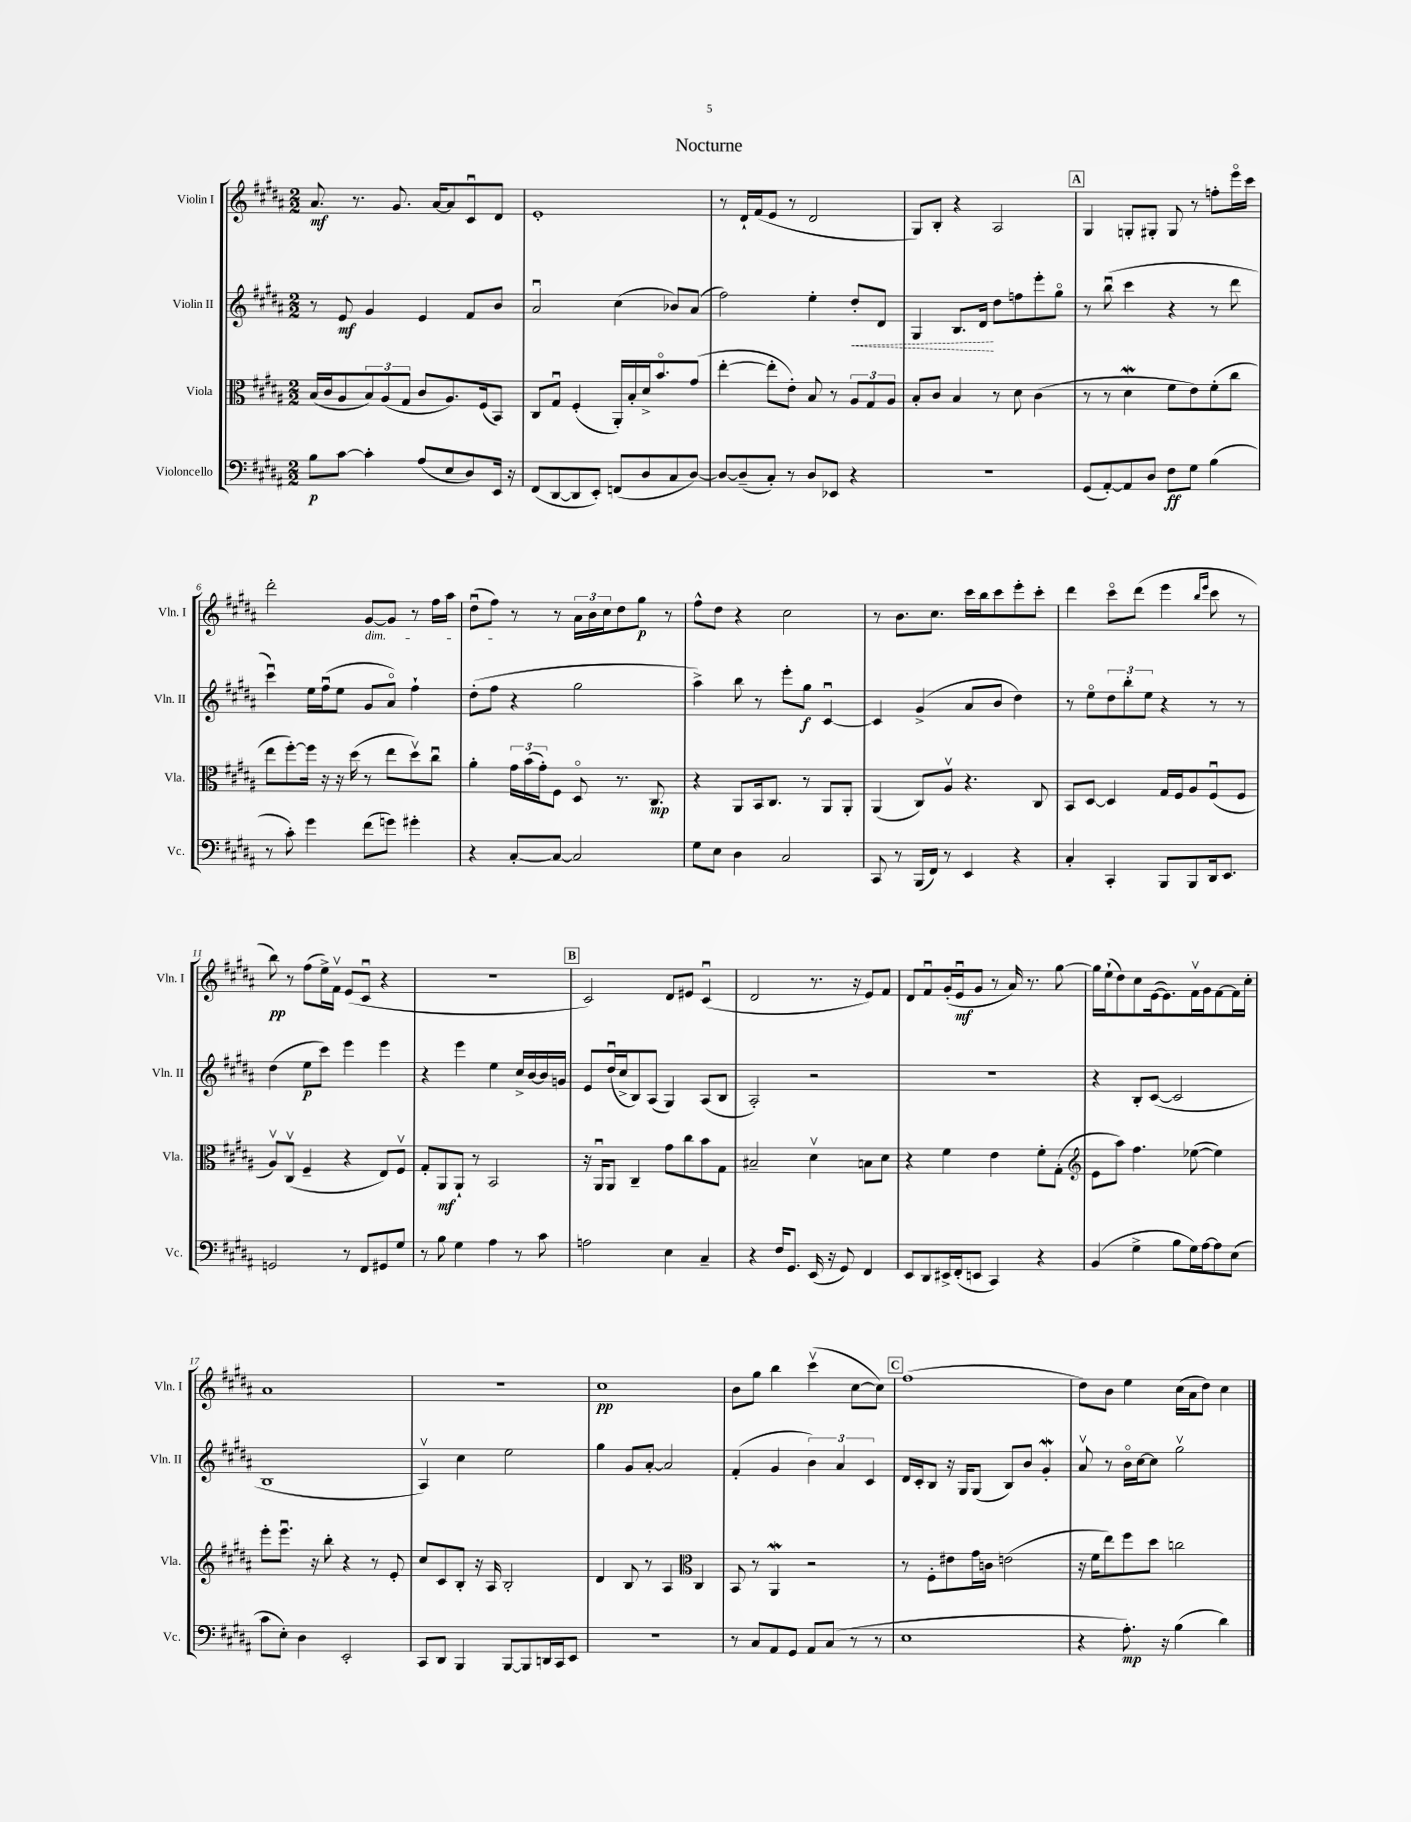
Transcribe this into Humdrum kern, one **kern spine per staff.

**kern	**kern	**kern	**kern
*staff4	*staff3	*staff2	*staff1
*clefF4	*clefC3	*clefG2	*clefG2
*k[f#c#g#d#a#]	*k[f#c#g#d#a#]	*k[f#c#g#d#a#]	*k[f#c#g#d#a#]
*M2/2	*M2/2	*M2/2	*M2/2
8B	(16B	8r	8.a#
.	16c#	.	.
[8c#	8A#	8e	.
.	.	.	8.r
4c#']	12B)	4g#	.
.	(12A#	.	.
.	.	.	8.g#
.	12G#	.	.
(8A#	8c#	4e	.
.	.	.	[16a#
8E	8.A#)	.	8a#]
8D#)	.	8f#	8c#u
.	(16F#	.	.
16EE	8BB)	8b	8d#
16r	.	.	.
=	=	=	=
(8FF#	8C#	2a#u	1e'
[8DD#	8G#u	.	.
8DD#]	(4F#'	.	.
8EE')	.	.	.
(8FF	16AA#')	(4cc#	.
.	16B'	.	.
8D#	16d#^	.	.
.	8.bo	.	.
8C#	.	8b-)	.
[8D#)	(8g#	(8a#	.
=	=	=	=
8D#_	[4ee'	2ff#)	8r
(8D#~]	.	.	16d#`
.	.	.	(16f#
8C#')	8ee']	.	8e
8r	8e')	.	8r
8D#	8B	4ee'	2d#
8EE-	8r	.	.
4r	12A#	8dd#'	.
.	12G#	.	.
.	.	8d#	.
.	12A#	.	.
=	=	=	=
1r	8B'	4G#	8G#)
.	8c#	.	8B'
.	4B	8.B	4r
.	.	16d#	.
.	8r	8dd#	2A#
.	8d#	8ff	.
.	(4c#	8eee'	.
.	.	8gg#o	.
=	=	=	=
(8GG#	8r	8r	4G#
[8AA#')	8r	(8bbu	.
8AA#]	4d#	4ccc#	8G'
8D#	.	.	8G#'
8F#	8f#	4r	8G#
8G#	8e)	.	8r
(4B	(8f#'	8r	8ff'
.	8cc#	8ddd#	16eeeo
.	.	.	16ccc#
=	=	=	=
8r	8ee	4ccc#u)	2ddd#'
8c#')	[8ff#')	.	.
4g#	16ff#]	16ee	.
.	16r	(16ff#u	.
.	16r	8ee	.
.	(16dd#	.	.
(8f#	8r	8g#	[8g#
8g)	8ee	8a#o)	8g#]
4g#'	8dd#v)	4ff#`	8r
.	8cc#u	.	16ff#
.	.	.	16aa#
=	=	=	=
4r	4a#'	(8dd#'	(8dd#u
.	.	8ff#	8ff#)
[8C#'	24g#	4r	8r
.	(24b	.	.
.	24g#')	.	.
8C#_	8F#	.	8r
2C#]	8D#o	2gg#	24a#
.	.	.	24b
.	.	.	24cc#
.	8.r	.	8dd#
.	.	.	8gg#
.	8.C#	.	.
.	.	.	8r
=	=	=	=
8G#	4r	4aa#^)	8ff#^^
8E	.	.	8dd#
4D#	8AA#	8bb	4r
.	16BB	8r	.
.	8.C#	.	.
2C#	.	8eee'	2cc#
.	8r	8gg#	.
.	8AA#	[4c#u	.
.	8AA#'	.	.
=	=	=	=
8CC#	(4AA#	4c#]	8r
8r	.	.	8.b
(16BBB	8C#)	(4g#^	.
16FF#)	.	.	8.cc#
8r	8A#v	.	.
4EE	4.r	8a#	16ccc#
.	.	.	16bb
.	.	8b	8ccc#
4r	.	4dd#)	8eee'
.	8C#	.	8ccc#'
=	=	=	=
4C#'	8BB	8r	4ddd#
.	[8D#	8eeo	.
4CC#'	4D#]	12dd#	8ccc#o
.	.	12bb'	.
.	.	.	(8ddd#
.	.	12ee	.
8BBB	16G#	4r	4eee
.	16F#	.	.
8BBB	8A#	.	.
.	.	.	16qqbb
.	.	.	16qqeee
16DD#	(8F#u	8r	8ccc#
8.EE	.	.	.
.	8F#	8r	8r
=	=	=	=
2GG	8A#v)	(4dd#	8bb)
.	(8C#v	.	8r
.	4F#~	8ee	(8ff#
.	.	8ccc#)	16ee^)
.	.	.	16f#v
8r	4r	4eee	(8e
8FF#	.	.	8c#u
8GG#	8E)	4eee	4r
8G#	8F#v	.	.
=	=	=	=
8r	8G#'	4r	1r
8B	8AA#	.	.
4G#	8AA#`	4eee	.
.	8r	.	.
4A#	2BB	4ee	.
8r	.	16cc#^	.
.	.	[16b	.
8c#	.	16b]	.
.	.	16g	.
=	=	=	=
2A	16r	8e	2c#)
.	16AA#u	.	.
.	8AA#	(16dd#u	.
.	.	16cc#^	.
.	4C#~	8B)	.
.	.	(8A#	.
4E	8g#	4G#)	8d#
.	8cc#	.	8e#
4C#~	8b	(8A#	(4c#u
.	8G#	8B	.
=	=	=	=
4r	2B#~	2A#')	2d#
16F#	.	.	.
8.GG#	.	.	.
(16EE	4d#v	2r	8.r
16r	.	.	.
8GG#)	.	.	.
.	.	.	16r
4FF#	8B	.	8e)
.	8d#	.	8f#
=	=	=	=
8EE	4r	1r	8d#
8DD#	.	.	8f#u
16EE#^	4f#	.	(16g#'
(16FF#'	.	.	16eu
8EE	.	.	8g#
4CC#)	4e	.	8r
.	.	.	16a#)
.	.	.	8.r
4r	8f#'	.	.
.	(8G#'	.	[8gg#
=	=	=	=
*	*clefG2	*	*
(4BB	8e	4r	16gg#]
.	.	.	(16ee`
.	8aa#)	.	8dd#)
4G#^	4.ff#	8B'	8cc#
.	.	([8c#	([16e
.	.	.	8.e])
8B	.	2c#]	.
16G#)	([8ee-	.	16f#v
[16A#	.	.	16g#
8A#]	4ee-])	.	[8f#
(8E	.	.	16f#]
.	.	.	16cc#'
=	=	=	=
8c#	8eee'	1B	1a#
8E')	8.eeeu	.	.
4D#	.	.	.
.	16r	.	.
.	8bb'	.	.
2EE'	4r	.	.
.	8r	.	.
.	8e'	.	.
=	=	=	=
8CC#	8cc#	4A#v)	1r
8DD#	8c#	.	.
4BBB	8B'	4cc#	.
.	16r	.	.
.	16A#	.	.
[8BBB	2B'	2ee	.
8BBB]	.	.	.
16DD	.	.	.
16CC#	.	.	.
8EE	.	.	.
=	=	=	=
1r	4d#	4gg#	1cc#
.	8B	8g#	.
.	8r	[8a#'	.
.	4A#	2a#]	.
*	*clefC3	*	*
.	4C#	.	.
=	=	=	=
8r	8BB	(4f#'	8b
8C#	8r	.	8gg#
8AA#	4AA#	4g#	4bb
8GG#	.	.	.
8AA#	2r	6b)	(4ccc#v
(8C#	.	.	.
.	.	6a#	.
8r	.	.	[8cc#
.	.	6c#	.
8r	.	.	8cc#])
=	=	=	=
1E	8r	16d#	(1ff#
.	.	16c#'	.
.	8F#'	8B	.
.	8e#	16r	.
.	.	16G#	.
.	16g#	(8G#	.
.	16c	.	.
.	(2e	8B)	.
.	.	8b	.
.	.	4g#'	.
=	=	=	=
4r	16r	8a#v	8dd#)
.	16f#	.	.
.	8ee)	8r	8b
8.A#')	8ff#	16bo	4ee
.	.	[16cc#	.
.	8dd#	8cc#]	.
16r	.	.	.
(4B	2cc	2gg#v	(16cc#
.	.	.	16a#
.	.	.	8dd#)
4d#)	.	.	4cc#
==	==	==	==
*-	*-	*-	*-
